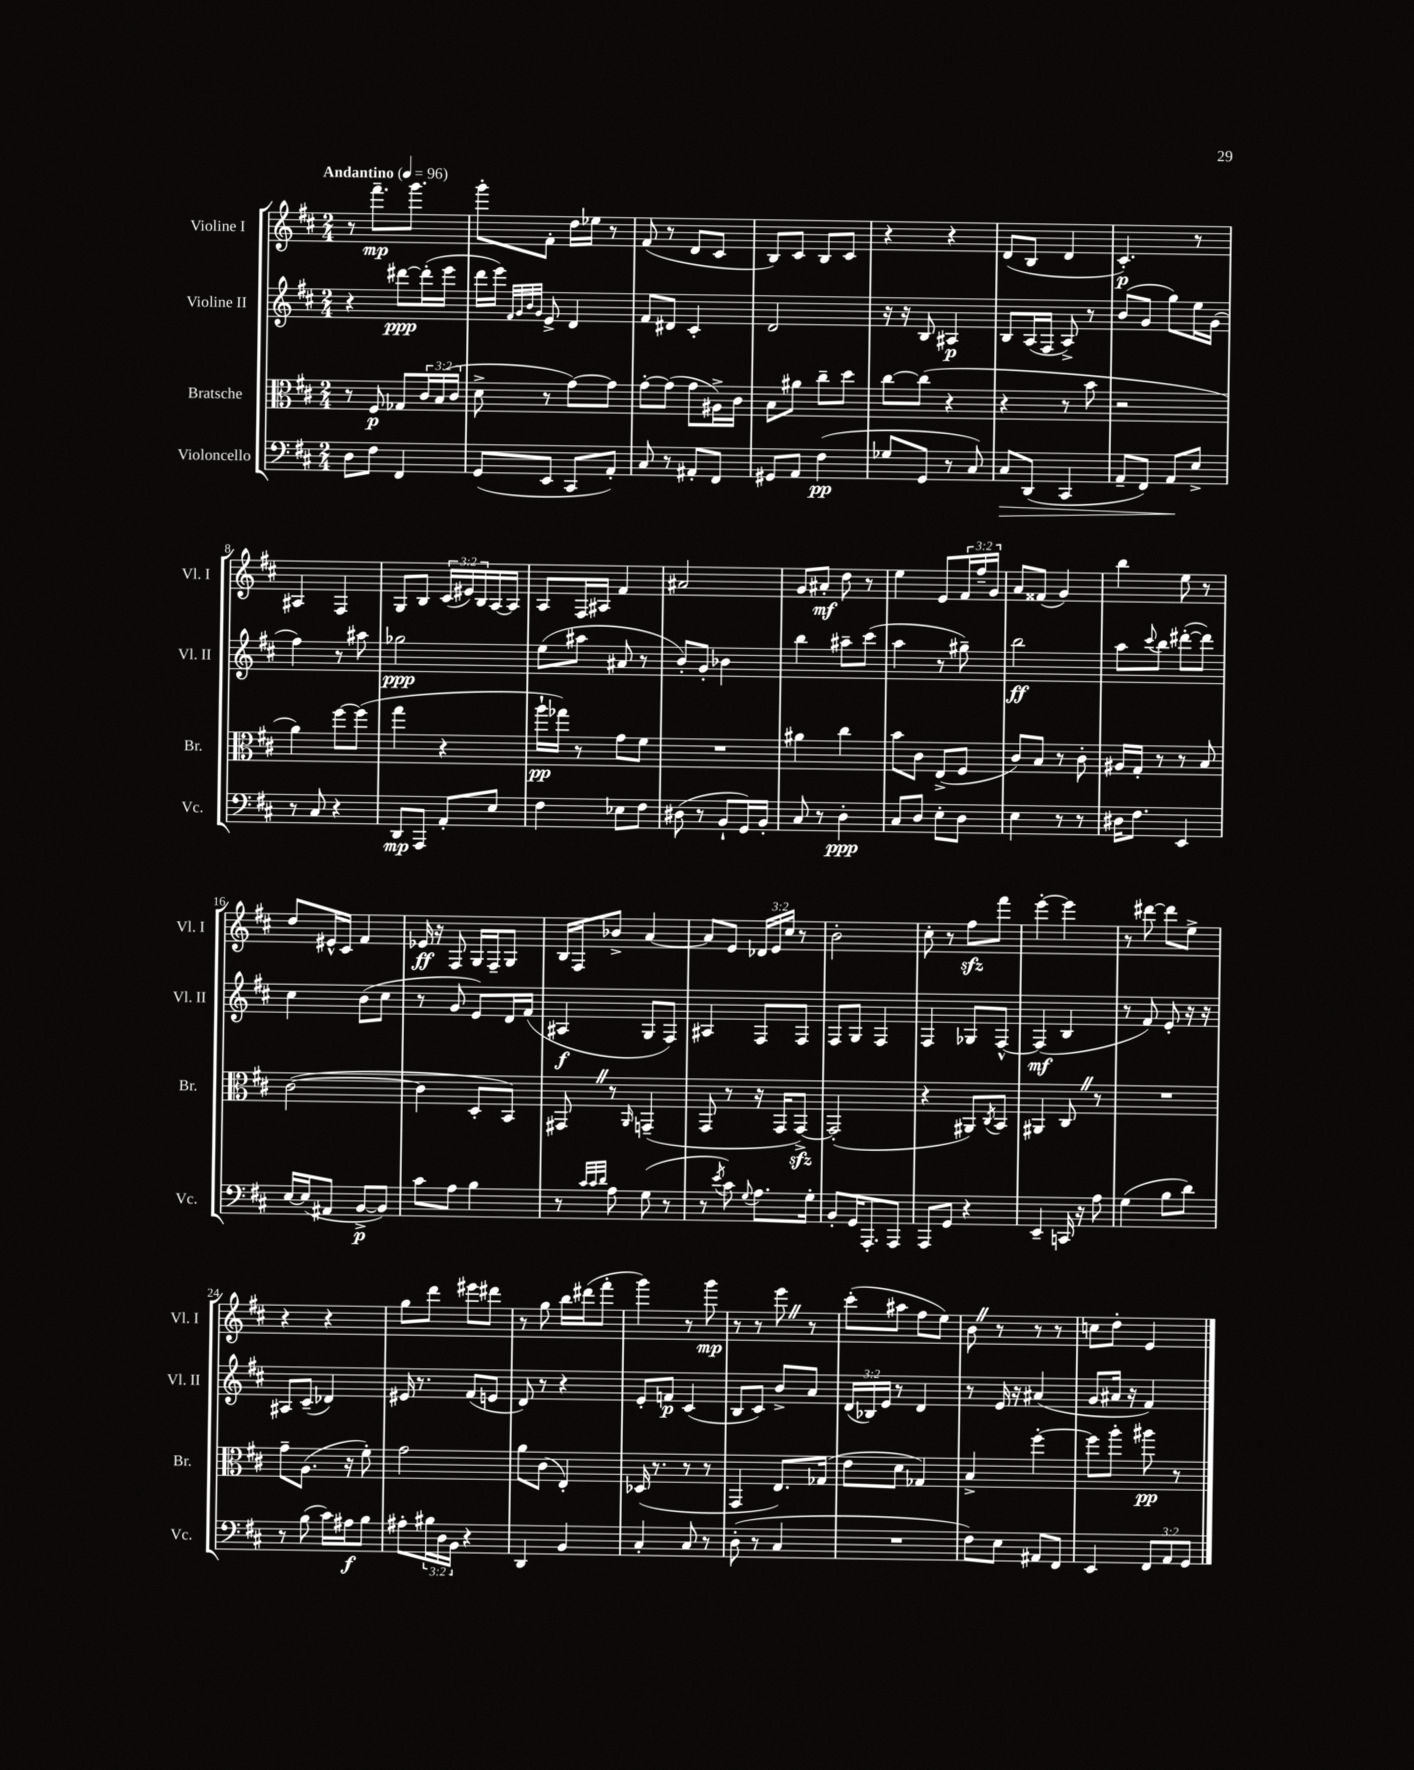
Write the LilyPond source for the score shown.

<<
\new StaffGroup <<
\new Staff = "s0" \with { instrumentName = "Violine I" shortInstrumentName = "Vl. I" } {
    \clef treble \key d \major \numericTimeSignature \time 2/4 \override Staff.TupletNumber.text = #tuplet-number::calc-fraction-text \tempo "Andantino" 4 = 96
    r8 fis'''8.--\mp g'''8. |
    g'''8-. fis'8-. d''16 ees''16 r8 |
    fis'8( r8 d'8 cis'8 |
    b8) cis'8 b8 cis'8 |
    r4 r4 |
    d'8( b8 d'4 |
    cis'4.-.\p) r8 |
    ais4 fis4 |
    g8 b8 \tuplet 3/2 { cis'16( eis'16) b16 } a16~ a16 |
    a8 fis16 ais16 fis'4 |
    ais'2 |
    g'8 ais'8-.\mf d''8 r8 |
    e''4 e'8 \tuplet 3/2 { fis'16 fis''16-- g'16 } |
    a'8 fisis'8( g'4) |
    b''4 e''8 r8 |
    d''8 eis'16-^ cis'16 fis'4 |
    ees'16\ff r16 fis8 g16 fis16-- g8 |
    b16 fis16 bes'8-> a'4~ |
    a'8 e'8 \tuplet 3/2 { des'16 e'16 cis''16 } r8 |
    b'2-. |
    cis''8-. r8 fis''8\sfz fis'''8 |
    e'''4~-. e'''4 |
    r8 dis'''8~ dis'''8 e''8-> |
    r4 r4 |
    g''8 d'''8 eis'''8 dis'''8 |
    r8 g''8 b''16 dis'''16( fis'''8-. |
    g'''4) r8 g'''8\mp |
    r8 r8 e'''8 \once \override BreathingSign.text = \markup { \musicglyph "scripts.caesura.straight" } \breathe r8 |
    cis'''8-.( ais''8 fis''8 e''8) |
    b'8 \once \override BreathingSign.text = \markup { \musicglyph "scripts.caesura.straight" } \breathe r8 r8 r8 |
    c''8 d''8-. e'4 \bar "|." |
}
\new Staff = "s1" \with { instrumentName = "Violine II" shortInstrumentName = "Vl. II" } {
    \clef treble \key d \major \numericTimeSignature \time 2/4 \override Staff.TupletNumber.text = #tuplet-number::calc-fraction-text
    r4 dis'''8~\ppp dis'''16-.( e'''16 |
    d'''16 e'''16) \grace { fis'32 g'32 b'32 g'32 } e'8-> d'4 |
    fis'8 dis'8 cis'4-. |
    d'2 |
    r16 r16 b8 ais4\p |
    b8 a16( fis16 a8->) r8 |
    b'8( g'8 g''8) e''16 g'16( |
    fis''4) r8 ais''8 |
    ges''2\ppp |
    e''8( ais''8 ais'8 r8 |
    b'8-.) g'8-. bes'4 |
    b''4 ais''8-- cis'''8( |
    a''4 r8 gis''8--) |
    b''2\ff |
    a''8 \appoggiatura { cis'''8 } b''8 dis'''8~-.( dis'''8) |
    cis''4 b'8( cis''8 |
    r8 g'8 e'8) d'16 fis'16( |
    ais4\f g8 fis8) |
    ais4 fis8 fis8 |
    fis8 g8 fis4 |
    fis4 ges8 fis8~-^ |
    fis4\mf( b4 |
    r8 fis'8) e'8-. r16 r16 |
    ais8 cis'8--( des'4) |
    eis'16 r8. fis'8( e'8 |
    d'8) r8 r4 |
    e'8-. f'8\p cis'4( |
    b8 cis'8) b'8-> a'8 |
    \tuplet 3/2 { d'16( bes16) e'16 } r8 d'4 |
    r8 e'16 r16 ais'4( |
    g'8 ais'16 r16 fis'4) \bar "|." |
}
\new Staff = "s2" \with { instrumentName = "Bratsche" shortInstrumentName = "Br." } {
    \clef alto \key d \major \numericTimeSignature \time 2/4 \override Staff.TupletNumber.text = #tuplet-number::calc-fraction-text
    r8 fis8\p ges8 \tuplet 3/2 { cis'16 b16( cis'16 } |
    d'8-> r8 g'8~) g'8 |
    g'8~-. g'8( g'8 ais16->) cis'16 |
    b8 ais'8 cis''8-- d''8 |
    cis''8~ cis''8( r4 |
    r4 r8 b'8 |
    r2 |
    a'4) fis''8~ fis''8( |
    g''4 r4 |
    a''16-!\pp ges''16) r8 g'8 fis'8 |
    R2 |
    ais'4 cis''4 |
    b'8 cis'8 e8->( fis8 |
    cis'8) b8 r8 cis'8-. |
    ais16 g16-. r8 r8 b8 |
    cis'2~( |
    cis'4 d8-. b,8) |
    gis,8 \once \override BreathingSign.text = \markup { \musicglyph "scripts.caesura.straight" } \breathe r8 \grace { a,16 } g,4--( |
    g,8 r8 r16 g,16 g,8~->\sfz) |
    g,2-.( |
    r4 ais,8) \acciaccatura { cis8 } b,8 |
    ais,4 cis8 \once \override BreathingSign.text = \markup { \musicglyph "scripts.caesura.straight" } \breathe r8 |
    R2 |
    g'8-- a8.( r16 fis'8-.) |
    g'2 |
    a'8 cis'8( e4-.) |
    des16( r8. r8 r8 |
    g,4 e8.) ges16( |
    e'8 d'8 ges4) |
    b4-> fis''4~-. |
    fis''8 a''8-. ais''8\pp r8 \bar "|." |
}
\new Staff = "s3" \with { instrumentName = "Violoncello" shortInstrumentName = "Vc." } {
    \clef bass \key d \major \numericTimeSignature \time 2/4 \override Staff.TupletNumber.text = #tuplet-number::calc-fraction-text
    d8 fis8 fis,4 |
    g,8( e,8 cis,8 a,8-.) |
    cis8 r8 ais,8-. fis,8 |
    gis,8 a,8 fis4\pp( |
    ges8 g,8 r8 cis8) |
    cis8\> d,8( cis,4 |
    a,8-- fis,8) a,8\! e8-> |
    r8 cis8 r4 |
    d,8\mp a,,8 a,8-. e8 |
    fis4 ees8 fis8 |
    dis8( r8 b,8-! g,16) b,16-. |
    cis8 r8 d4-.\ppp |
    cis8 d8 e8-. d8 |
    e4 r8 r8 |
    dis16 fis8. e,4 |
    e16~ e16( ais,8 b,8~->\p b,8) |
    cis'8 a8 b4 |
    r8 \grace { cis'32 cis'32 d'32 } a8 g8( r8 |
    r8 \acciaccatura { e'8 } cis'8) \appoggiatura { g8 } a8. g16-. |
    b,8-. g,16 a,,8.-. a,,8 |
    a,,8 g,8 r4 |
    e,4-- c,16 r16 a8 |
    g4( b8 d'8) |
    r8 b8( cis'16) ais16\f b8 |
    ais8-. \tuplet 3/2 { bis16 d16 b,16 } r4 |
    d,4 b,4 |
    cis4-. cis8 r8 |
    d8-.( r8 cis4 |
    R2 |
    fis8) e8 ais,8 fis,8 |
    e,4 \tuplet 3/2 { fis,8 a,8 g,8 } \bar "|." |
}
>>
>>
